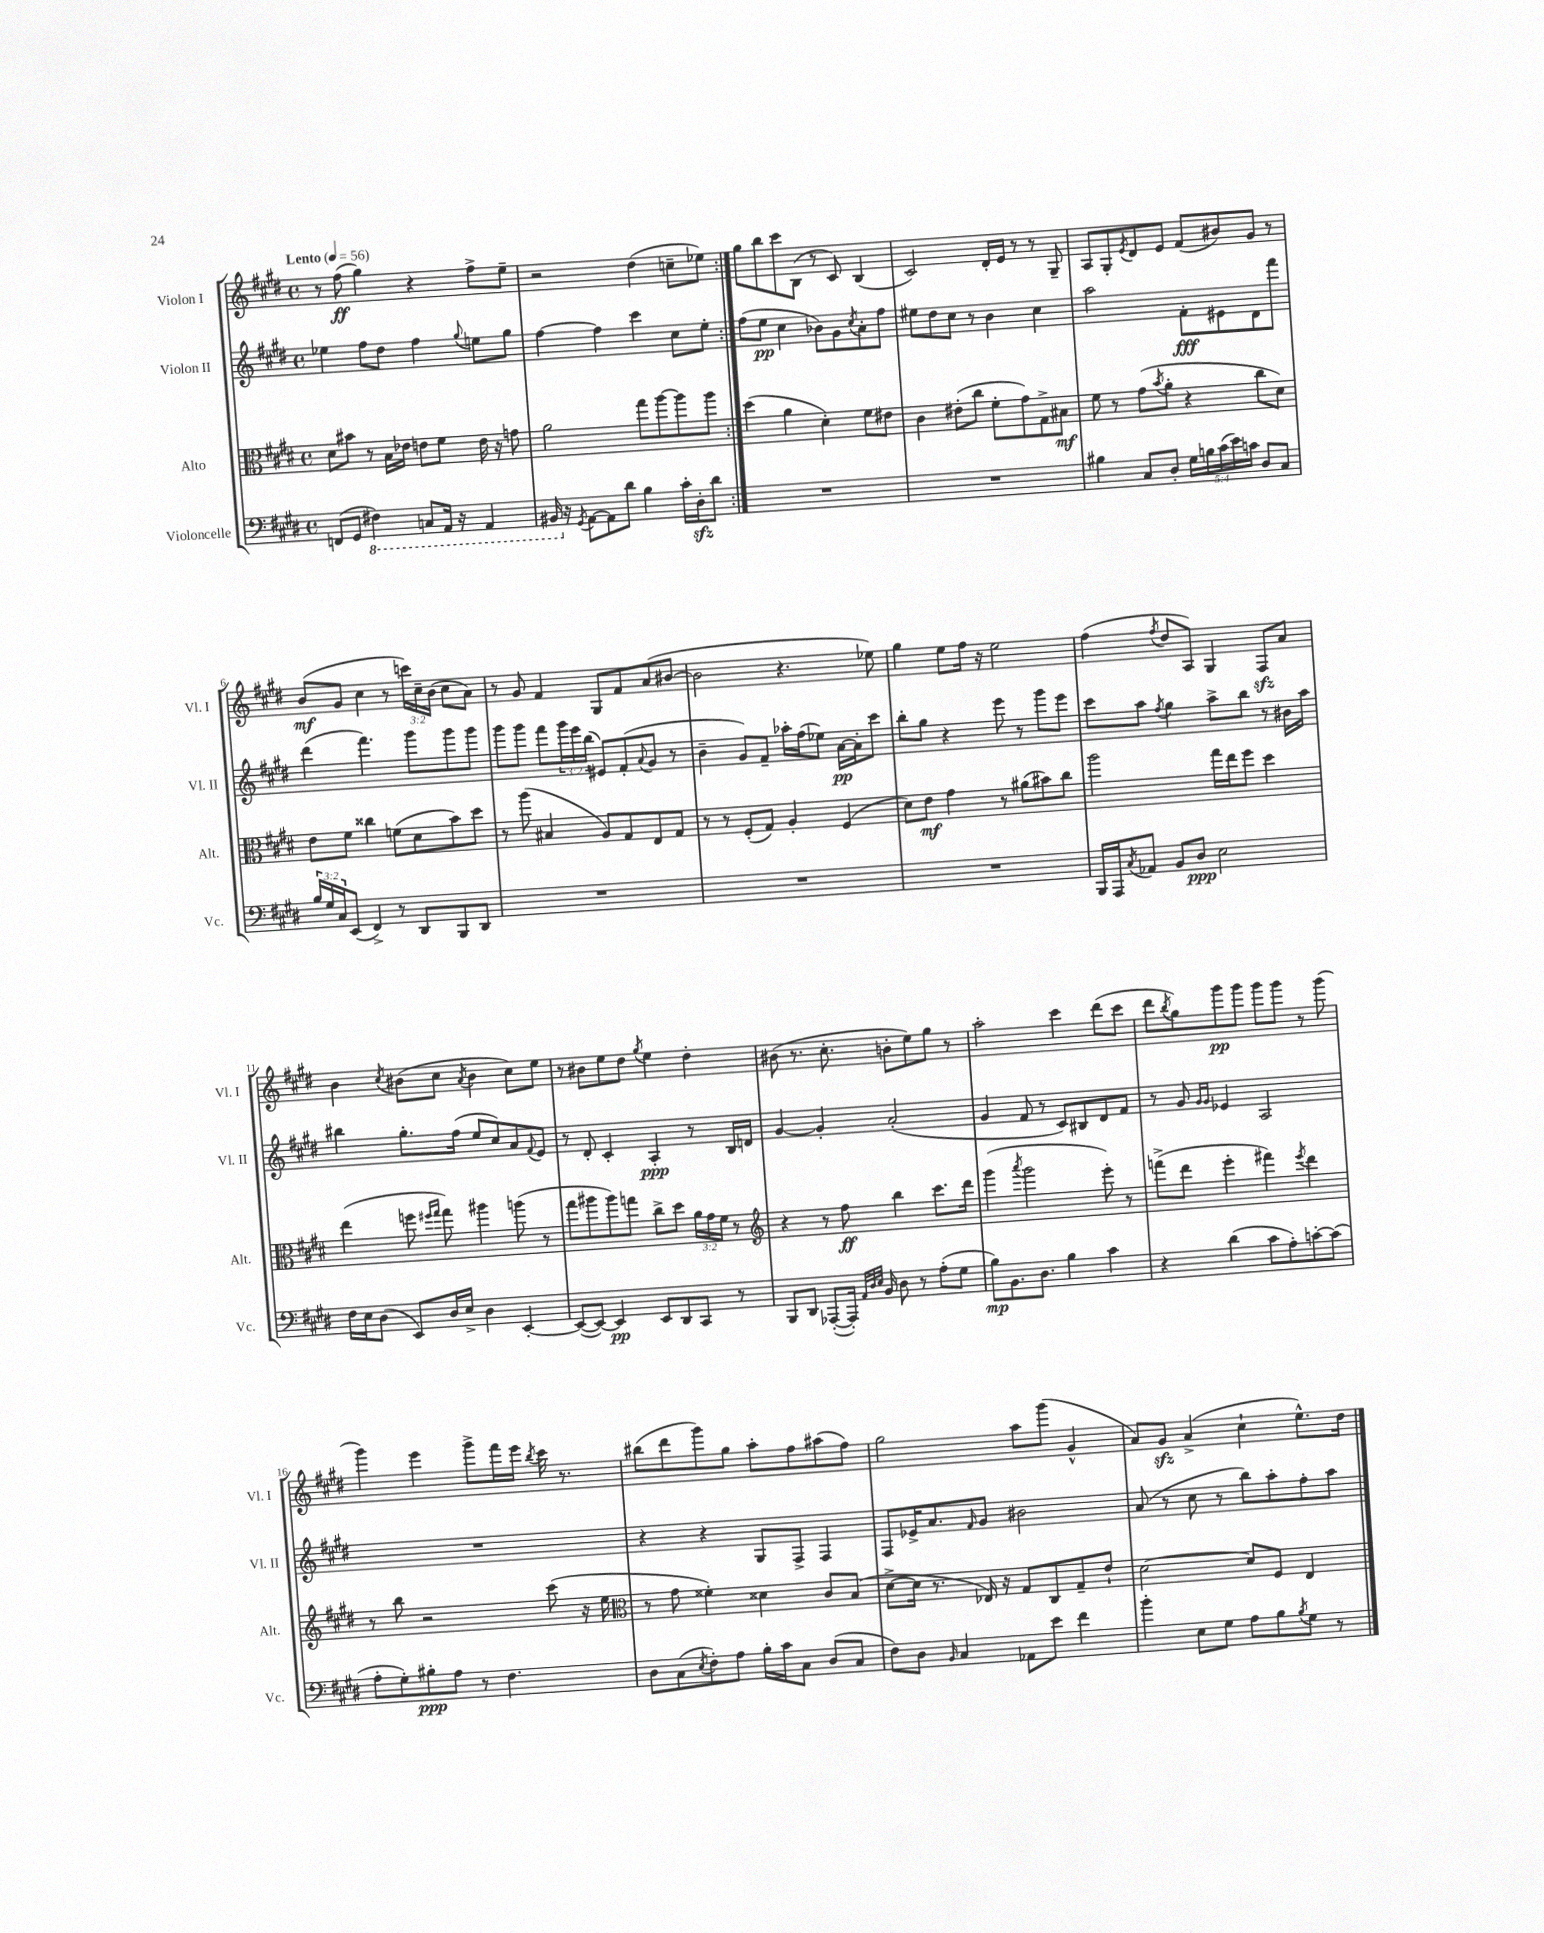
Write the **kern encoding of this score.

**kern	**kern	**kern	**kern
*staff4	*staff3	*staff2	*staff1
*clefF4	*clefC3	*clefG2	*clefG2
*k[f#c#g#d#]	*k[f#c#g#d#]	*k[f#c#g#d#]	*k[f#c#g#d#]
*M4/4	*M4/4	*M4/4	*M4/4
*met(c)	*met(c)	*met(c)	*met(c)
*MM56	*MM56	*MM56	*MM56
(8FF/L	8d#\L	4ee-\	8r
8GG#/J	8b#\J	.	(8ff#\
4FF#\)	8r	8ff#\L	4gg#\)
.	16B\LL	8dd#\J	.
.	16e-\JJ	.	.
8CC/L	8e\L	4ff#\	4r
16AAA/Jk	8f#\J	.	.
16r	.	.	.
.	.	8qqgg#/	.
4AAA/	16e\	8ee\L	8ff#^\L
.	16r	.	.
.	8g\	8gg#\J	8ee~\J
=	=	=	=
16BBB#/	2a\	[4ff#\	2r
16r	.	.	.
8qGG#/	.	.	.
[8AA\L	.	.	.
8AA\]	.	4ff#\]	.
8d#\J	.	.	.
4B\	8gg#\L	4ccc#\	(4dd#\
.	[8aa\	.	.
16c#'\LL	8aa\]	8cc#\L	8cc~\L
16D#'\J	.	.	.
8d#\J	8aa\J	8ee'\J	8ee-\J)
=:|!	=:|!	=:|!	=:|!
1r	(4dd#\	(8ff#\L	8gg#\L
.	.	8ee\J	8bb\
.	4a\	4cc#\	8ccc#\
.	.	.	(8B\J
.	4d#'\)	8b-\L)	8r
.	.	8g#\	8c#/)
.	.	8qcc#/	.
.	8f#\L	8a'\	(4B/
.	8e#\J	8ff#\J	.
=	=	=	=
1r	4c#\	8ee#\L	2c#/)
.	.	8dd#\	.
.	(8e#'\L	8cc#\J	.
.	8cc#\J	8r	.
.	8f#'\L	4b\	16d#'/LL
.	.	.	16e/JJ
.	8g#\)	.	8r
.	8G#^\	4cc#\	8r
.	8B#\J	.	8G#~/
=	=	=	=
4B#\	8f#\	2aa\	8A/L
.	8r	.	8G#'/
.	.	.	8qe/
8C#/L	(8g#\L	.	8d#/
.	8qb/	.	.
8D#'/J	8a'\J	.	8e/J
20G#\LL	4r	8f#'\L	(8f#/L
20B\	.	.	.
(20c#\	.	.	.
.	.	8e#\	8b#/)
20e\)	.	.	.
20c\JJ	.	.	.
8D#/L	8cc#\L	8d#\	8g#/J
8C#/J	8d#\J)	8fff#\J	8r
=	=	=	=
24B/LL	8e\L	(4ddd#\	(8b/L
24G#/	.	.	.
24C#/J	.	.	.
(8EE/J	8f#\J	.	8g#/J
4FF#^/)	4cc##\	4.fff#\)	4cc#\
8r	(8f\L	.	8r
8DD#/L	8d#\	8ggg#\L	24ccc\LL)
.	.	.	24cc#~\
.	.	.	(24b\JJ
8BBB/	8b\)	8ggg#\	8cc#\L
8DD#/J	8dd#\J	8ggg#\J	8a\J)
=	=	=	=
1r	8r	8ggg#\L	8r
.	(8aa\	8ggg#\J	8g#/
.	4B#/	8fff#\L	4f#/
.	.	24ggg#\L	.
.	.	24eee\	.
.	.	(24bb\JJ	.
.	8A/L)	8e#/L)	8G#/L
.	8G#/	(8f#'/	8f#/
.	.	8qqa/	.
.	8E/	8g#/J	(8a/
.	8G#/J	8r	[8b#/J
=	=	=	=
1r	8r	4b~\	2b#\]
.	8r	.	.
.	(8F#'/L	8g#/L)	.
.	8G#/J)	8f#~/J	.
.	4A'/	16aa-'\LL	4.r
.	.	(16ff#\J	.
.	.	8ee-\J)	.
.	(4F#/	[16a\LL	.
.	.	16a'\]J	.
.	.	8ccc#\J	8ee-\)
=	=	=	=
1r	8d#\L)	8bb'\L	4gg#\
.	8e\J	8gg#\J	.
.	4g#\	4r	8ee\L
.	.	.	16ff#\Jk
.	.	.	16r
.	8r	8eee\	2ee\
.	(8a#\L	8r	.
.	8b#\)	8ggg#\L	.
.	8cc#\J	8eee\J	.
=	=	=	=
16BBB/LL	2aa\	8ccc#\L	(4ff#\
16AAA/J	.	.	.
8qC#/	.	.	.
8AA-/J	.	8aa\J	.
.	.	8qff#/	8qff#/
8BB/L	.	4gg#\	8dd#/L
8D#/J	.	.	8A/J)
2E\	16gg#\LL	8aa^\L	4G#/
.	16ee\J	.	.
.	8ff#\J	8bb\J	.
.	4dd#\	8r	8F#/L
.	.	16b#\LL	8a/J
.	.	16aa\JJ	.
=	=	=	=
16F#\LL	(4ee\	4bb#\	4b\
16E\J	.	.	.
(8D#\J	.	.	.
.	.	.	8qcc#/
8EE/L)	8ff\	8.gg#'\L	(8b#\L
.	16qqff#/LL	.	.
.	16qqgg#/JJ	.	.
16D#/L	8gg#\)	.	8cc#\J
16E^/JJ	.	(16ff#\Jk	.
.	.	.	8qa/
4D#\	4aa#\	8ee/L	4b#\
.	.	8cc#/)	.
[4EE'/	(8aa\	8a/	8cc#\L)
.	.	8qqf#/	.
.	8r	8e/J	8ee\J
=	=	=	=
(8EE/_L	8gg#\L	8r	8r
8EE/_J)	8aa#\	8d#'/	8b#\L
4EE/]	8aa#\)	4c#'/	8ee\
.	8gg\J	.	8dd#\J
.	.	.	8qgg#/
8EE/L	8cc#^\L	4A'/	4ee\
8DD#/	8dd#\J	.	.
8CC#/J	24a\LL	8r	4dd#'\
.	24g#\	.	.
.	24f#\JJ	.	.
8r	8r	16B/LL	.
.	.	16d/JJ	.
=	=	=	=
*	*clefG2	*	*
8BBB/L	4r	[4g#/	(8b#\
8DD#/J	.	.	8.r
([8AAA-'/L	8r	4g#'/]	.
.	.	.	8.cc#'\
16AAA-'/]Jk)	8ff#\	.	.
32qqAA/LLL	.	.	.
32qqD#/	.	.	.
32qqE/JJJ	.	.	.
16BB/	.	.	.
8D#\	4bb\	(2a'/	8b'\L
8r	.	.	8ee\)
(8A'\L	8.ccc#\L	.	8gg#\J
8G#\J	.	.	8r
.	16ddd#\Jk	.	.
=	=	=	=
8B\L)	(4ggg#\	4g#/	2aa'\
8.BB\	.	.	.
.	8qaaa/	.	.
.	2ggg#\	8f#/	.
8.D#\J	.	.	.
.	.	8r	.
4B\	.	8c#/L)	4ccc#\
.	.	8B#/	.
4c#\	8eee'\)	8d#/	(8ddd#\L
.	8r	8f#/J	8ccc#\J
=	=	=	=
4r	(8fff^\L	8r	8ddd#\L
.	.	.	8qbb/
.	8ddd#\J	8g#/	8gg#\)
.	.	16qqg#/LL	.
.	.	16qqg#/JJ	.
(4d#\	4eee'\	4e-/	8ggg#\
.	.	.	8ggg#\J
8c#\L	4fff#\)	2A/	8ggg#\L
8A'\)	.	.	8ggg#\J
.	8qeee/	.	.
[8c'\	4ddd#\	.	8r
(8c\]J	.	.	(8ggg#\
=	=	=	=
8A'\L	8r	1r	4ggg#\)
8G#'\)	8bb\	.	.
8B#'\	2r	.	4eee\
8A\J	.	.	.
8r	.	.	8ggg#^\L
4.F#\	.	.	16fff#\L
.	.	.	16eee\JJ
.	.	.	8qbb/
.	(8ccc#\	.	16ccc#\
.	.	.	8.r
.	16r	.	.
.	16ee\	.	.
=	=	=	=
*	*clefC3	*	*
8D#\L	8r	4r	(8bb#\L
(8C#\	8g#\	.	8ddd#\
8qE/	.	.	.
8F#'\)	4f##'\)	4r	8ggg#\)
8A\J	.	.	8gg#\J
16B'\LL	4d##\	8G#/L	8aa'\L
16c#\J	.	.	.
8C#\J	.	8F#^/J	8ff#\
(8D#/L	8c#/L	4F#/	(8aa#\
8C#/J	(8B/J	.	8ff#\J)
=	=	=	=
8F#\L)	[8d#^\L	8F#/L	2gg#\
8D#\J	16d#\]Jk	16e-^/K	.
.	8.r	8.a/	.
16qqBB/	.	.	.
4C#/	.	.	.
.	.	16qqf#/	.
.	16E-/)	8g#/J	.
.	16r	.	.
8AA-\L	8G#/L	2b#\	8aa\L
8e\J	8C#/	.	(8ggg#\J
4f#\	8G#~/	.	4g#^^/
.	8e`/J	.	.
=	=	=	=
4b'\	[2d#\	(8a/	8a/L)
.	.	8r	8g#/J
8E\L	.	8cc#\	(4a^/
8G#\J	.	8r	.
8A\L	8d#/]L	8bb\L)	4cc#`\
8B\	8F#/J	8aa'\	.
8qB/	.	.	.
8G#\J	4E/	8ff#'\	8.ee^^\L)
8r	.	8aa\J	.
.	.	.	16dd#\Jk
==	==	==	==
*-	*-	*-	*-
